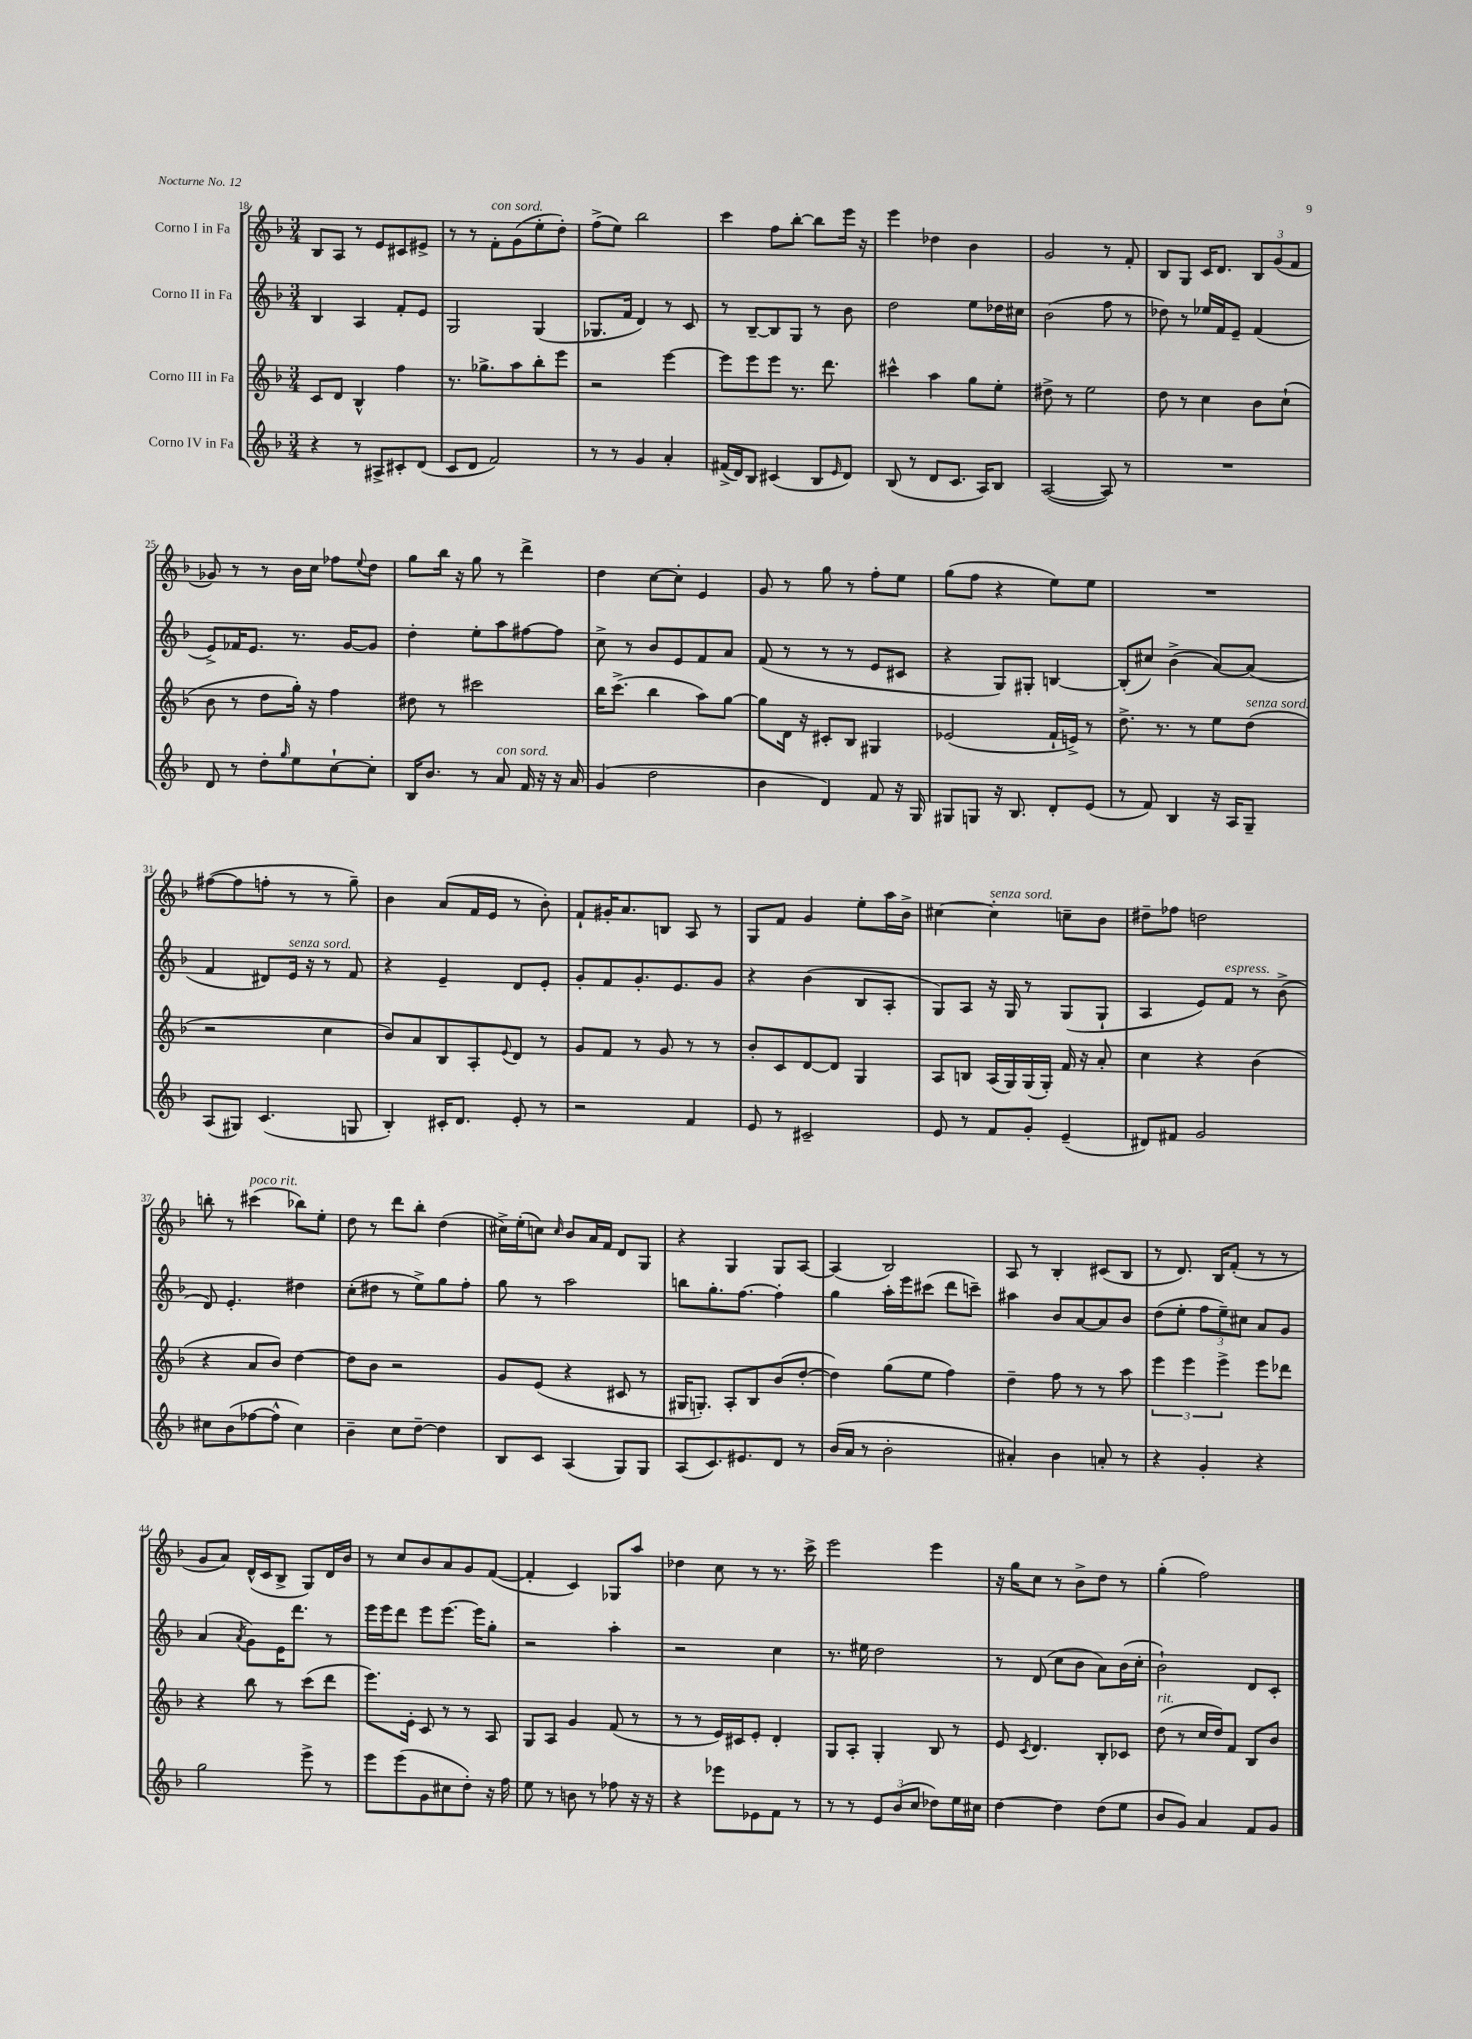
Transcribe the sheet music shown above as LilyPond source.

<<
\new StaffGroup <<
\new Staff = "s0" \with { instrumentName = "Corno I in Fa" } {
    \clef treble \key f \major \numericTimeSignature \time 3/4
    bes8 a8 r8 e'8 cis'8 eis'8-> |
    r8 r8 f'8-.^\markup { \italic "con sord." } g'8( e''8-. d''8-.) |
    f''8->( e''8) bes''2 |
    c'''4 f''8 bes''8~-. bes''8 e'''16 r16 |
    e'''4 des''4 bes'4 |
    g'2 r8 f'8-. |
    bes8 g8 c'16 d'8. \tuplet 3/2 { bes8 g'8( f'8 } |
    ges'8) r8 r8 bes'16 c''16 fes''8 \appoggiatura { e''8 } d''8 |
    g''8 bes''16 r16 g''8 r8 d'''4-> |
    d''4 c''8~ c''8-. e'4 |
    g'8 r8 g''8 r8 f''8-. e''8 |
    g''8( f''8 r4 e''8) e''8 |
    R2. |
    fis''8~( fis''8 f''8-. r8 r8 g''8--) |
    bes'4 a'8( f'16 e'16 r8 bes'8-.) |
    f'8-! gis'16-. a'8. b8 a8 r8 |
    g8 f'8 g'4 e''8-. a''16 bes'16-> |
    cis''4~ cis''4-.^\markup { \italic "senza sord." } c''8-- bes'8 |
    dis''8-- fes''8 d''2 |
    b''8-. r8 cis'''4^\markup { \italic "poco rit." }( bes''8) e''8-. |
    d''8 r8 d'''8 bes''8-. d''4( |
    cis''16->) e''16-.( c''8) \grace { c''16 } bes'8 a'16 f'16 d'8 g8 |
    r4 g4 g8 a8~ |
    a4( bes2) |
    a8 r8 bes4-. cis'8( bes8 |
    r8 d'8.) bes16 f'8-.( r8 r8 |
    g'8 a'8) d'16-^( c'16 bes8-> g8) d'16 bes'16 |
    r8 c''8 bes'8 a'8 g'8 f'8~( |
    f'4-. c'4) ges8 a''8 |
    des''4 c''8 r8 r8. c'''16-> |
    e'''2 e'''4 |
    r16 g''16 c''8 r8 bes'8-> d''8 r8 |
    g''4-.( f''2) \bar "|." |
}
\new Staff = "s1" \with { instrumentName = "Corno II in Fa" } {
    \clef treble \key f \major \numericTimeSignature \time 3/4
    bes4 a4 f'8-. e'8 |
    g2 g4( |
    ges8. f'16 d'4) r8 c'8 |
    r8 bes8~-- bes8 g8 r8 bes'8 |
    d''2 e''8 des''16 cis''16 |
    bes'2( f''8 r8 |
    des''8) r8 ees''16 f'16 e'8-- f'4( |
    e'8->) fes'16 e'8. r8. g'16~ g'8 |
    d''4-. e''8-. a''8 fis''8~ fis''8 |
    c''8-> r8 bes'8 e'8 f'8 a'8 |
    f'8( r8 r8 r8 e'8 cis'8 |
    r4 g8) gis8-. b4~ |
    b8-.( cis''8) bes'4->( a'8~) a'8( |
    f'4 dis'8) e'16^\markup { \italic "senza sord." } r16 r8 f'8 |
    r4 e'4-- d'8 e'8-. |
    g'8-. f'8 g'8.-. e'8. g'8 |
    r4 bes'4( bes8 a8-. |
    g8) a8 r16 g16 r8 g8( g8-! |
    a4 e'8) f'8^\markup { \italic "espress." } r8 bes'8->( |
    d'8) e'4.-. dis''4 |
    c''8-.( dis''8 r8 e''8->) g''8 f''8-. |
    g''8 r8 a''2 |
    b''8 g''8.-. f''8.~ f''4-. |
    g''4 a''16-. e'''16 cis'''8( d'''8 c'''8--) |
    ais''4 bes'8 a'8~ a'8 bes'8 |
    d''8( e''8-. \tuplet 3/2 { f''8 e''8--) cis''8 } a'8 g'8 |
    a'4( \acciaccatura { a'8 } g'8) e'16 d'''8. r8 |
    e'''16 e'''16 d'''8 e'''8 e'''8.~ e'''16 g''8-. |
    r2 a''4-. |
    r2 c''4 |
    r8. eis''16 d''2 |
    r8 d'8( c''8 bes'8 a'8) bes'16( c''16-. |
    bes'2-!) d'8 c'8-. \bar "|." |
}
\new Staff = "s2" \with { instrumentName = "Corno III in Fa" } {
    \clef treble \key f \major \numericTimeSignature \time 3/4
    c'8 d'8 bes4-^ f''4 |
    r8. ges''8.-> a''8 bes''8-. e'''8 |
    r2 e'''4~ |
    e'''8 e'''8 e'''8 r8. d'''8. |
    cis'''4-^ a''4 g''8 e''8-. |
    dis''8-> r8 e''2 |
    d''8 r8 c''4 bes'8 c''8-!( |
    bes'8 r8 d''8 g''16-.) r16 f''4 |
    dis''8 r8 cis'''2 |
    bes''16 c'''8.->( bes''4 a''8) g''8~ |
    g''8 d'16 r16 cis'8-. bes8 gis4 |
    ees'2( f'16-! e'16->) r8 |
    d''8.-> r8. r8 e''8 d''8^\markup { \italic "senza sord." }( |
    r2 c''4 |
    bes'8) a'8 bes8 a8-. \appoggiatura { e'8 } d'8 r8 |
    g'8 f'8 r8 g'8 r8 r8 |
    bes'8-. c'8 d'8~ d'8 g4 |
    a8 b8 a16( g16) g16( g16-.) f'16 r16 a'8-. |
    c''4 r4 bes'4( |
    r4 a'8 bes'8) d''4~ |
    d''8 bes'8 r2 |
    g'8 e'8( r4 cis'8 r8 |
    gis16 g8.-.) a8-. bes8 bes'8( d''8~-. |
    d''4) g''8( e''8 f''4) |
    d''4-- f''8 r8 r8 a''8 |
    \tuplet 3/2 { e'''4 e'''4 e'''4-> } e'''8 des'''8 |
    r4 bes''8 r8 c'''8( d'''8 |
    e'''8.) e'16-. c'8 r8 r8 a8 |
    g8 a8 g'4 f'8( r8 |
    r8 r8 e'16) cis'16 e'8-. d'4-. |
    g8 a8-. g4-. bes8 r8 |
    e'8 \acciaccatura { c'8 } d'4. bes8-. ces'8 |
    d''8^\markup { \italic "rit." }( r8 c''16 d''16) f'8 bes8 bes'8 \bar "|." |
}
\new Staff = "s3" \with { instrumentName = "Corno IV in Fa" } {
    \clef treble \key f \major \numericTimeSignature \time 3/4
    r4 r8 ais8-> cis'8-. d'8( |
    c'8 d'8 f'2) |
    r8 r8 g'4 a'4-. |
    fis'16->( d'16) bes8 cis'4( bes8 \grace { e'16 } d'8) |
    bes8( r8 d'8 c'8. a16) bes8 |
    a2~( a8) r8 |
    R2. |
    d'8 r8 d''8-. \grace { g''16 } e''8 c''8~-! c''8-. |
    bes16 bes'8. r8 a'8^\markup { \italic "con sord." } f'16 r16 r16 a'16 |
    g'4( d''2 |
    bes'4 d'4) f'8 r16 g16 |
    gis8 g8 r16 bes8. d'8-. e'8( |
    r8 f'8) bes4 r16 a16 g8-- |
    a8( gis8) c'4.( g8 |
    bes4-.) cis'16-. d'8. e'8-. r8 |
    r2 f'4 |
    e'8 r8 cis'2-- |
    e'8 r8 f'8 g'8-. e'4--( |
    dis'8) fis'8 g'2 |
    cis''8 bes'8( fes''8~ fes''8-^ cis''4) |
    bes'4-- c''8 d''8~-- d''4 |
    bes8 c'8 a4( g8) g8 |
    a8( c'8.) eis'8. d'8 r8 |
    bes'16( a'16 r8 bes'2-. |
    ais'4-.) bes'4 a'8-. r8 |
    r4 g'4-. r4 |
    g''2 e'''8-> r8 |
    e'''8 e'''8( g'8 cis''8 d''8-.) r16 f''16 |
    e''8 r8 b'8 r8 fes''8 r16 r16 |
    r4 ees'''8 ees'8 f'8 r8 |
    r8 r8 \tuplet 3/2 { e'8 bes'8( c''8 } des''8) e''16 cis''16 |
    d''4~ d''4 d''8( e''8 |
    bes'8 g'8) a'4 f'8 g'8 \bar "|." |
}
>>
>>
\layout { \context { \Score currentBarNumber = #18 } }
